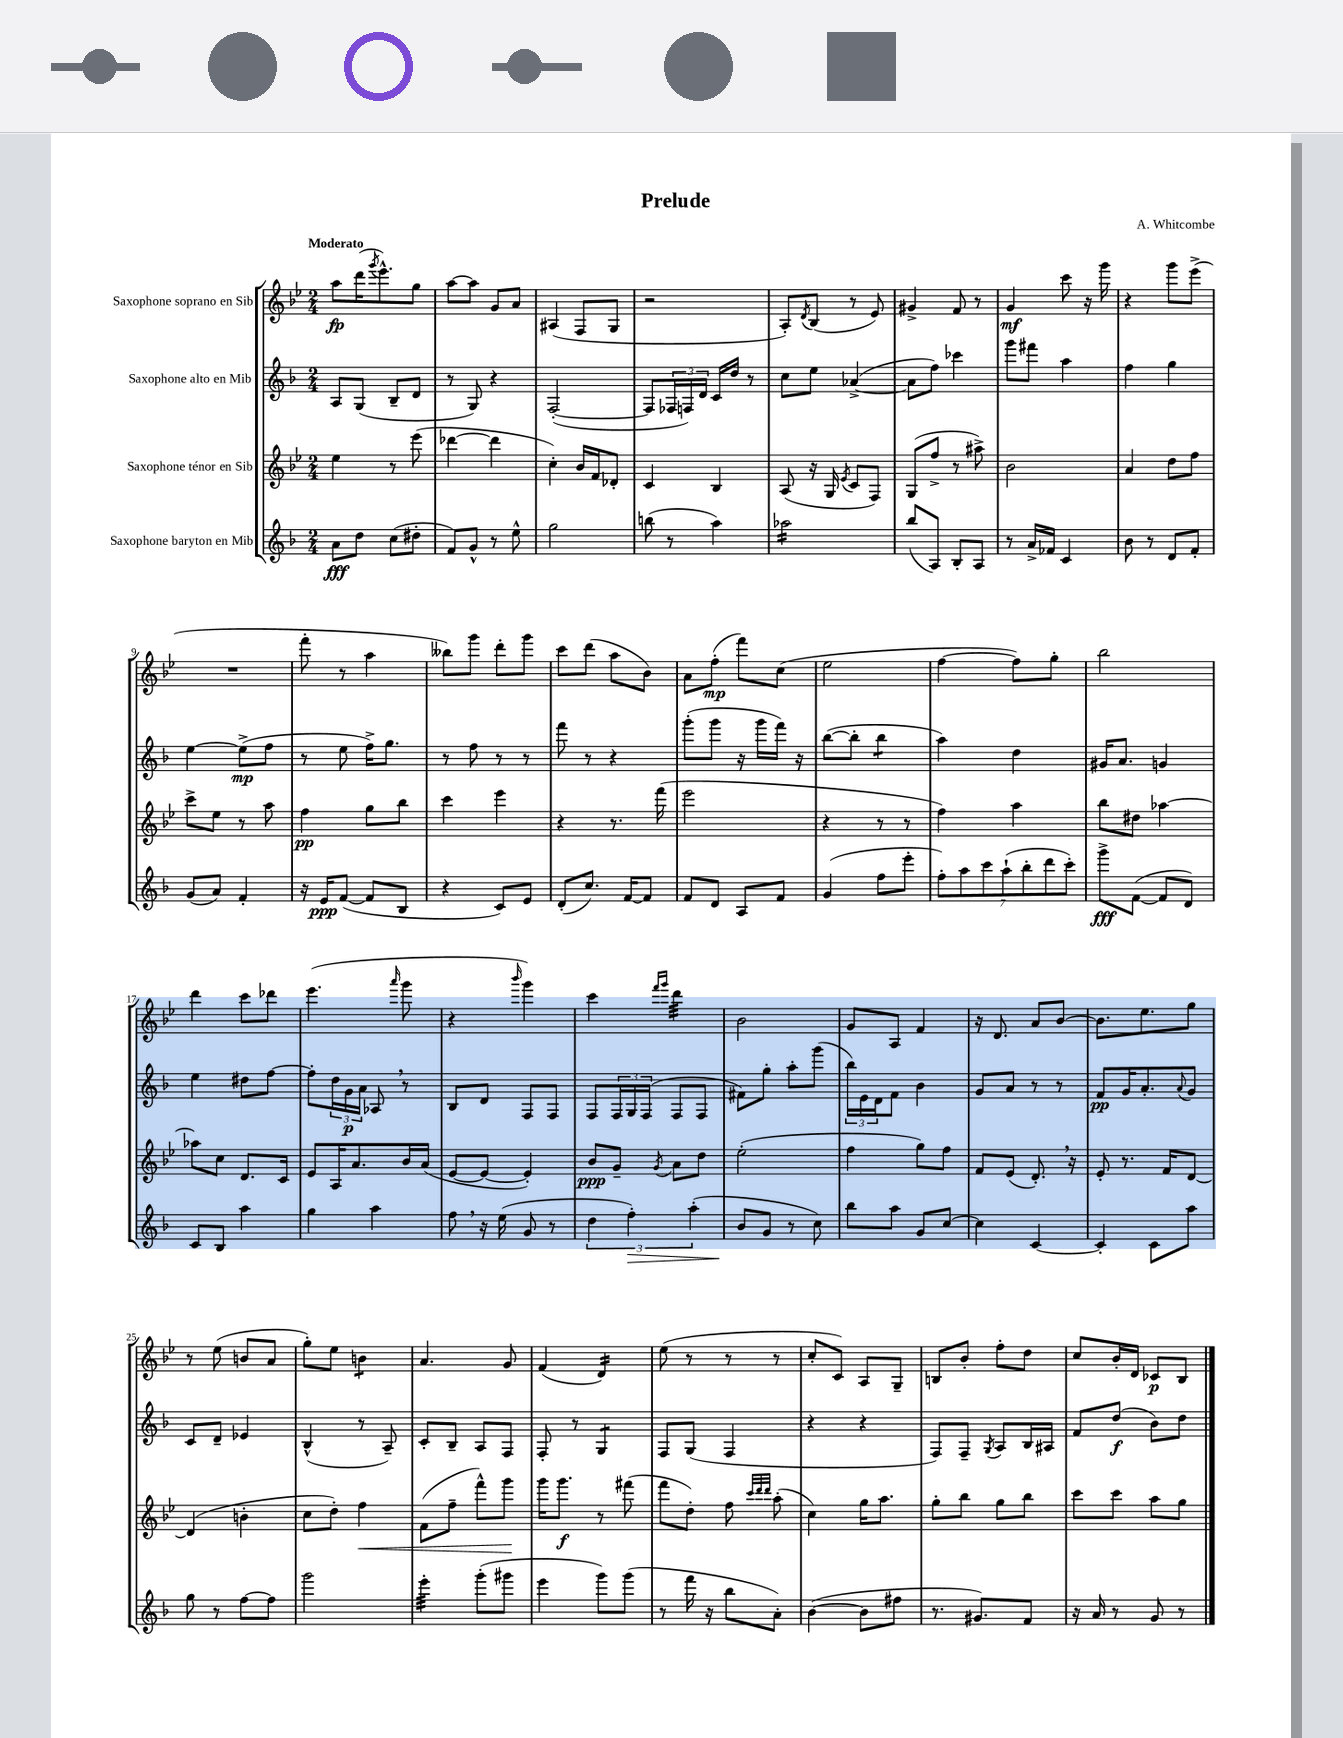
\header { title = "Prelude" composer = "A. Whitcombe" }
<<
\new StaffGroup <<
\new Staff = "s0" \with { instrumentName = "Saxophone soprano en Sib" } {
    \clef treble \key bes \major \numericTimeSignature \time 2/4 \tempo "Moderato"
    a''8\fp d'''16( \acciaccatura { g'''8 } ees'''8.-^) g''8 |
    a''8~ a''8 g'8 a'8 |
    ais4( f8 g8 |
    r2 |
    a8-.) \acciaccatura { d'8 } bes8( r8 ees'8) |
    gis'4-> f'8 r8 |
    g'4\mf c'''8 r16 g'''16 |
    r4 g'''8 ees'''8->( |
    R2 |
    f'''8-. r8 a''4 |
    beses''8) g'''8 d'''8-. g'''8 |
    c'''8 d'''8( a''8 bes'8) |
    a'8 f''8-.\mp( f'''8) c''8( |
    ees''2 |
    f''4~ f''8) g''8-. |
    bes''2 |
    d'''4 c'''8 des'''8 |
    ees'''4.( \grace { a'''16 } g'''8 |
    r4 \grace { bes'''16 } g'''4) |
    c'''4 \grace { f'''16 g'''16 } d'''4:32 |
    bes'2 |
    g'8 a8 f'4 |
    r16 d'8. a'8 bes'8~ |
    bes'8. ees''8. g''8 |
    r8 ees''8( b'8 a'8 |
    g''8-.) ees''8 b'4:8 |
    a'4. g'8 |
    f'4( d'4:16) |
    ees''8( r8 r8 r8 |
    c''8-. c'8) a8 g8-- |
    b8 bes'8-. f''8-. d''8 |
    c''8 bes'16-. d'16 ces'8\p bes8 \bar "|." |
}
\new Staff = "s1" \with { instrumentName = "Saxophone alto en Mib" } {
    \clef treble \key f \major \numericTimeSignature \time 2/4
    a8 g8( bes8-- d'8 |
    r8 g8) r4 |
    f2~-.( |
    f8 \tuplet 3/2 { fes16 f16) d'16 } c'16 d''16 r8 |
    c''8 e''8 aes'4~->( |
    aes'8 f''8) ces'''4 |
    g'''8 fis'''8 a''4 |
    f''4 g''4 |
    e''4~ e''8->\mp( f''8 |
    r8 e''8 f''16->) g''8. |
    r8 f''8 r8 r8 |
    f'''8 r8 r4 |
    g'''8-.( g'''8 r16 g'''16 f'''16) r16 |
    bes''8~( bes''8-. bes''4:8 |
    a''4) d''4 |
    gis'16 a'8. g'4 |
    e''4 dis''8 f''8~ |
    f''8-. \tuplet 3/2 { d''16 g'16\p a'16 } aes8 \breathe r8 |
    bes8 d'8 f8 f8 |
    f8 \tuplet 3/2 { f16 g16 f16( } f8 f8 |
    fis'8) g''8-. a''8-. g'''8( |
    \tuplet 3/2 { bes''16) e'16 d'16 } f'8 bes'4 |
    g'8 a'8 r8 r8 |
    f'8\pp g'16 a'8.-. \appoggiatura { a'8 } g'8 |
    c'8 d'8-- ees'4 |
    bes4-^( r8 a8--) |
    c'8-. bes8-- a8 f8 |
    f8-. r8 g4:8 |
    f8 g8( f4 |
    r4 r4 |
    f8) f8-- \acciaccatura { g8 } a8 bes16 ais16 |
    f'8 d''8\f( bes'8) d''8 \bar "|." |
}
\new Staff = "s2" \with { instrumentName = "Saxophone ténor en Sib" } {
    \clef treble \key bes \major \numericTimeSignature \time 2/4
    ees''4 r8 ees'''8( |
    des'''4~ des'''4 |
    c''4-.) bes'16 f'16 des'8-. |
    c'4 bes4 |
    a8( r16 g16 \acciaccatura { ees'8 } c'8 f8) |
    g8( f''8-> r8 ais''8->) |
    bes'2 |
    a'4 d''8 f''8 |
    c'''8-> ees''8 r8 a''8 |
    f''4\pp g''8 bes''8 |
    c'''4 ees'''4 |
    r4 r8. f'''16( |
    ees'''2 |
    r4 r8 r8 |
    f''4) a''4 |
    bes''8 dis''8 aes''4~ |
    aes''8 c''8 d'8. c'16 |
    ees'8 a16 a'8. bes'16 a'16( |
    ees'8~ ees'8~ ees'4-.) |
    bes'8\ppp g'8-- \acciaccatura { g'8 } a'8 d''8 |
    ees''2-.( |
    f''4 g''8) f''8 |
    f'8 ees'8( d'8.-.) \breathe r16 |
    ees'8-. r8. f'16 d'8~ |
    d'4( b'4-. |
    c''8 d''8-.) f''4\< |
    f'8( f''8-- f'''8-^) g'''8\! |
    g'''16 g'''8.\f r8 fis'''8( |
    f'''8 d''8-.) f''8 \grace { c'''32 d'''32 d'''32 } a''8-.( |
    c''4) g''16 a''8. |
    g''8-. bes''8 g''8 bes''8 |
    c'''8 c'''8 a''8 g''8 \bar "|." |
}
\new Staff = "s3" \with { instrumentName = "Saxophone baryton en Mib" } {
    \clef treble \key f \major \numericTimeSignature \time 2/4
    a'8\fff d''8 c''8( dis''8-. |
    f'8) g'8-^ r8 e''8-^ |
    g''2 |
    b''8( r8 a''4) |
    aes''2:16 |
    bes''8( a8) bes8-. a8 |
    r8 a'16-> fes'16 c'4 |
    bes'8 r8 d'8 f'8-. |
    g'8( a'8) f'4-. |
    r16 e'16\ppp f'8~( f'8 bes8 |
    r4 c'8) e'8 |
    d'8-.( c''8.) f'16~ f'8 |
    f'8 d'8 a8 f'8 |
    g'4( f''8 e'''8-. |
    \tuplet 7/4 { f''8-.) a''8 c'''8 a''8-!( bes''8-. d'''8 c'''8-.) } |
    g'''8->\fff f'8~( f'8 d'8) |
    c'8 bes8 a''4 |
    g''4 a''4 |
    f''8 \breathe r16 e''16( g'8 r8 |
    \tuplet 3/2 { d''4 f''4-.\>) a''4-.( } |
    bes'8\! g'8 r8 c''8) |
    bes''8 a''8 g'8 c''8~ |
    c''4 c'4~ |
    c'4-. c'8 a''8 |
    g''8 r8 f''8~ f''8 |
    g'''2 |
    e'''4:32-. g'''8-.( gis'''8 |
    e'''4 g'''8) g'''8( |
    r8 f'''16 r16 bes''8 a'8-.) |
    bes'4~( bes'8 fis''8 |
    r8. gis'8.) f'8 |
    r16 a'16 r8 g'8 r8 \bar "|." |
}
>>
>>
